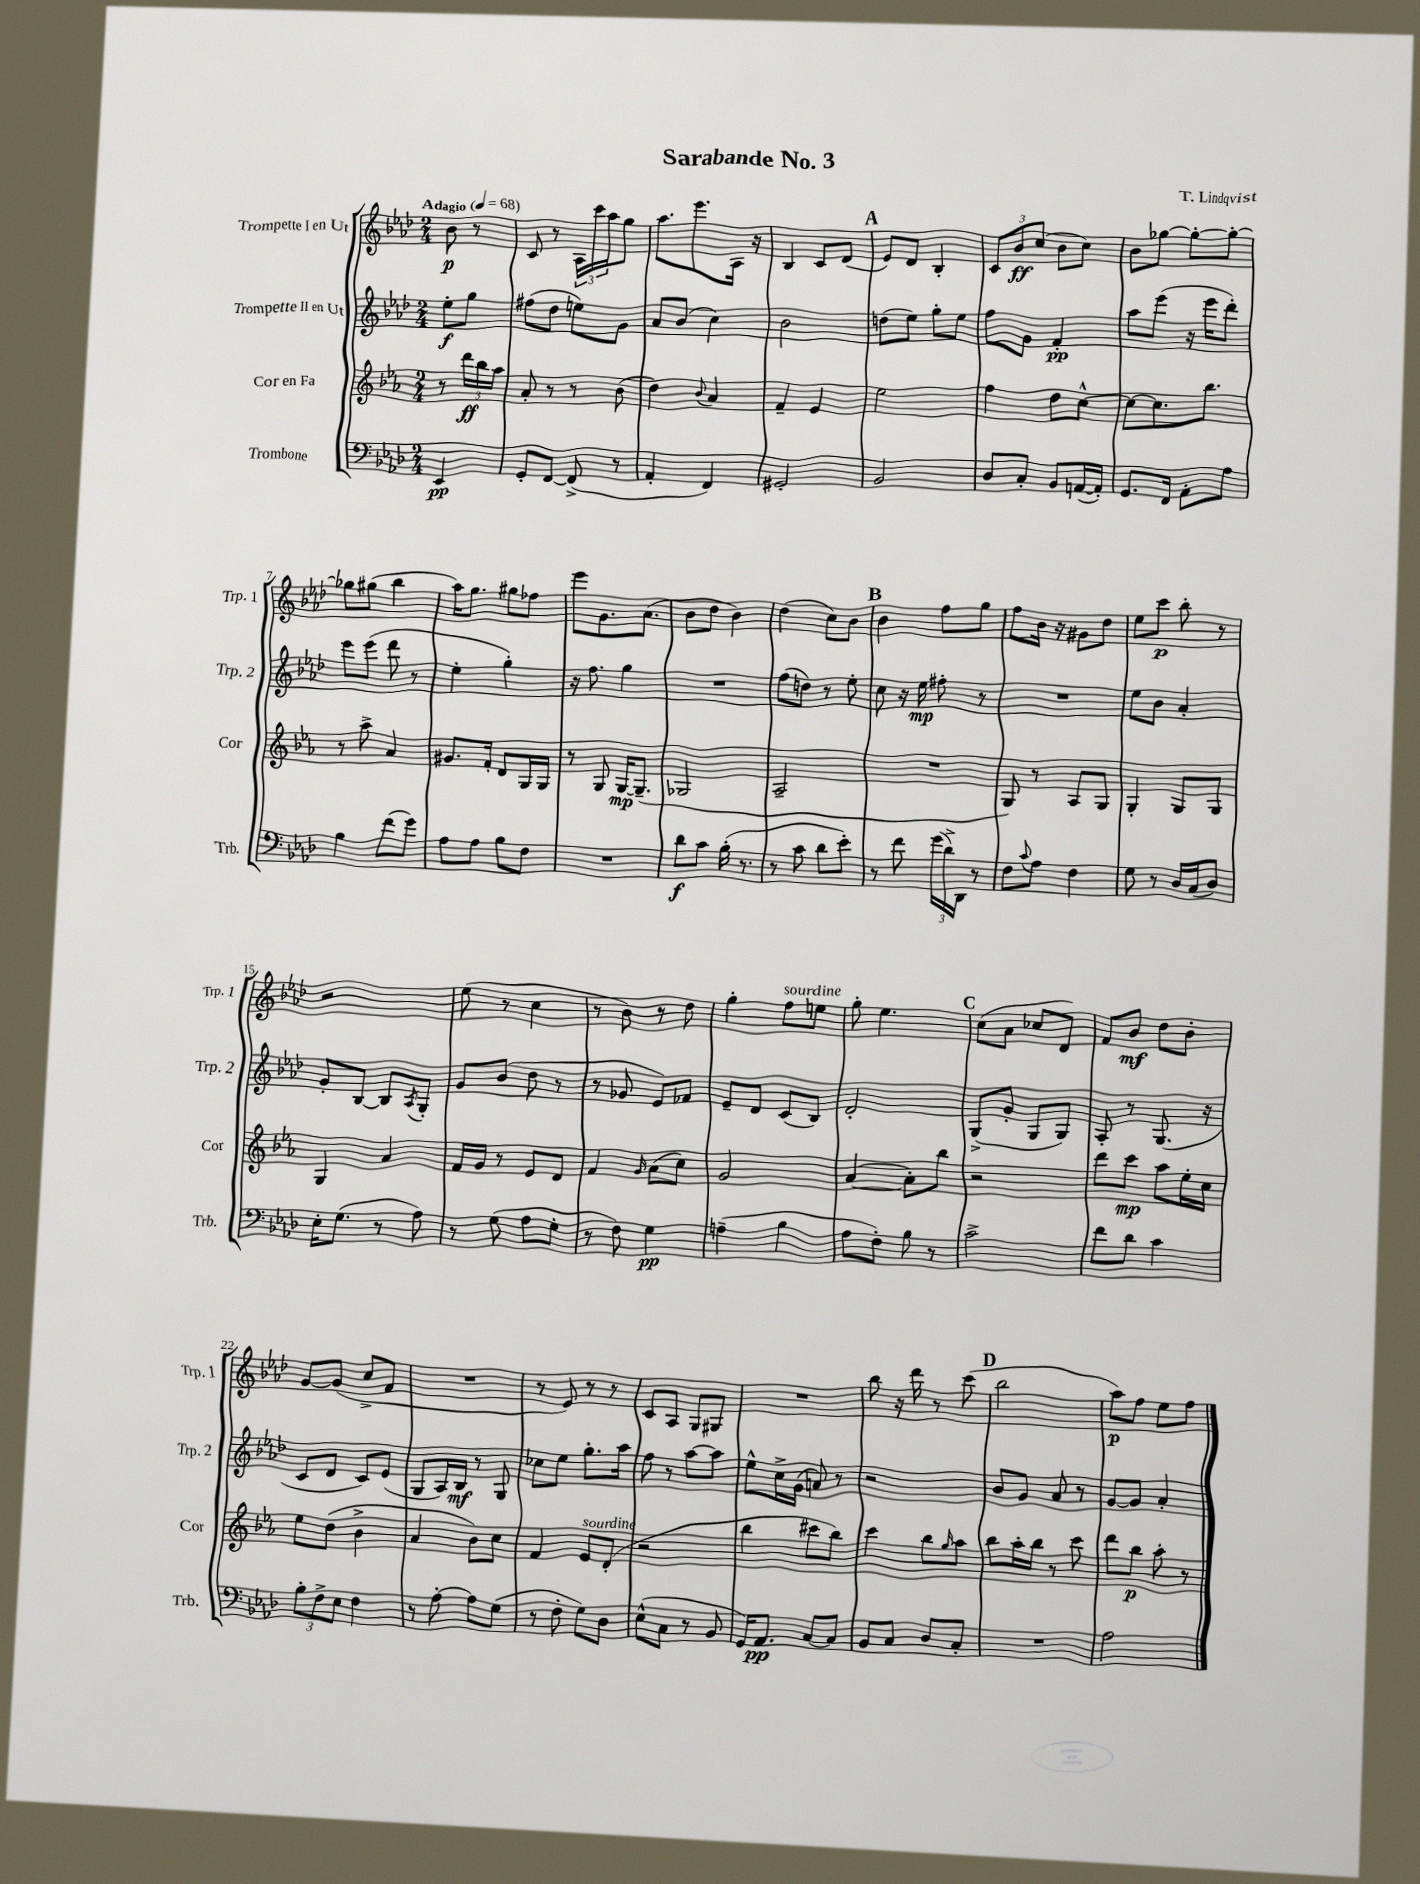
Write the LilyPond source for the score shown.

\header { title = "Sarabande No. 3" composer = "T. Lindqvist" }
<<
\new StaffGroup <<
\new Staff = "s0" \with { instrumentName = "Trompette I en Ut" shortInstrumentName = "Trp. 1" } {
    \clef treble \key aes \major \numericTimeSignature \time 2/4 \partial 4 \tempo "Adagio" 4 = 68
    bes'8\p r8 |
    c'8 r8 \tuplet 3/2 { aes16 c'''16 aes''16 } g''8 |
    aes''8. ees'''8. aes16 r16 |
    bes4 c'8 des'8( |
    \mark \markup { \bold "A" } ees'8) des'8 bes4-. |
    \tuplet 3/2 { c'8 bes'8\ff c''8( } bes'8 c''8) |
    bes'8 ges''8~ ges''8~-. ges''8~-. |
    ges''8 gis''8( bes''4 |
    aes''16) g''8. gis''8 fes''8 |
    ees'''8 g'8. aes'8.( |
    bes'8 des''8 bes'4) |
    des''4( c''8) bes'8 |
    \mark \markup { \bold "B" } bes'4 f''8 g''8 |
    f''8 bes'16 r16 gis'8 des''8 |
    ees''8 c'''8\p bes''8-. r8 |
    r2 |
    ees''8( r8 c''4 |
    r8 bes'8) r8 des''8 |
    g''4-. f''8^\markup { \italic "sourdine" } e''8 |
    g''8-. ees''4. |
    \mark \markup { \bold "C" } c''8( aes'8 ces''8 des'8) |
    f'8 bes'8\mf des''8 bes'8-. |
    g'8~ g'8( c''8-> f'8 |
    R2 |
    r8 ees'8) r8 r8 |
    c'8 aes8 g8 gis8 |
    R2 |
    bes''8 r16 des'''16 r8 c'''8( |
    \mark \markup { \bold "D" } bes''2 |
    aes''8\p) f''8 ees''8 f''8 \bar "|." |
}
\new Staff = "s1" \with { instrumentName = "Trompette II en Ut" shortInstrumentName = "Trp. 2" } {
    \clef treble \key aes \major \numericTimeSignature \time 2/4 \partial 4
    ees''8-.\f g''8 |
    fis''8( des''8 e''8) g'8 |
    aes'8 bes'8( c''4) |
    bes'2 |
    \mark \markup { \bold "A" } d''8( ees''8) g''8-. ees''8 |
    f''8 g'8 f'4-.\pp |
    aes''8 ees'''8( r16 ees'''16 des'''8-.) |
    ees'''8 ees'''8( des'''8 r8 |
    ees''4-. g''4-.) |
    r16 f''8. g''4 |
    R2 |
    f''8( d''8) r8 ees''8-. |
    \mark \markup { \bold "B" } c''8 r16 ees''16\mp fis''8-. r8 |
    R2 |
    ees''8 bes'8 aes'4-. |
    g'8-. bes8~ bes8 \acciaccatura { aes8 } g8-. |
    g'8 bes'8( des''8 r8 |
    r8 ges'8 ees'8) fes'8 |
    ees'8-- des'8 c'8( bes8) |
    des'2-. |
    \mark \markup { \bold "C" } g8->( g'8-. g8 g8) |
    aes8-. r8 g8.( r16 |
    c'8 des'8 c'8) ees'8( |
    g8 aes16) bes16\mf r8 g8 |
    ces''8 ees''8 g''8.-. aes''16 |
    f''8 r8 aes''8~ aes''8 |
    ees''8-^ c''16-> g'16( a'8) r8 |
    r2 |
    \mark \markup { \bold "D" } bes'8 g'8 aes'8 r8 |
    g'8~ g'8 aes'4-. \bar "|." |
}
\new Staff = "s2" \with { instrumentName = "Cor en Fa" shortInstrumentName = "Cor" } {
    \clef treble \key ees \major \numericTimeSignature \time 2/4 \partial 4
    r8 \tuplet 3/2 { d'''16\ff bes''16 aes''16 } |
    aes'8-. r8 r8 bes'8( |
    d''4) \appoggiatura { bes'8 } aes'4 |
    f'4-- ees'4 |
    \mark \markup { \bold "A" } ees''2 |
    f''4 d''8 c''8~-^ |
    c''8~ c''8. bes''8. |
    r8 aes''8-> aes'4 |
    gis'8. f'16-. d'8 g16 g16 |
    r8 g8 g16~\mp g8.--( |
    ges2 |
    aes2-- |
    \mark \markup { \bold "B" } R2 |
    g8) r8 aes8 g8 |
    g4-. g8 g8 |
    g4 aes'4 |
    f'16 g'16 r8 ees'8 d'8 |
    f'4 \grace { g'16 } aes'8( c''8) |
    g'2 |
    aes'4~( aes'8-.) bes''8 |
    \mark \markup { \bold "C" } r2 |
    d'''8 c'''8\mp aes''8 ees''16-. c''16 |
    ees''8 d''8( bes'4-> |
    aes'4 bes'8) c''8 |
    f'4 ees'8^\markup { \italic "sourdine" } d'8-.( |
    r2 |
    bes''4 cis'''8 bes''8) |
    c'''4 bes''8 \grace { g''16 } aes''8 |
    \mark \markup { \bold "D" } bes''8 aes''16-. bes''16 r8 c'''8 |
    d'''8 bes''8\p aes''8-. r8 \bar "|." |
}
\new Staff = "s3" \with { instrumentName = "Trombone" shortInstrumentName = "Trb." } {
    \clef bass \key aes \major \numericTimeSignature \time 2/4 \partial 4
    ees,4\pp |
    g,8-. f,8~ f,8->( r8 |
    aes,4-. f,4) |
    gis,2-. |
    \mark \markup { \bold "A" } bes,2 |
    des8 c8-. bes,8 a,16~( a,16-.) |
    g,8. f,16 aes,8-. aes8 |
    bes4 f'8( g'8) |
    aes8 aes8 bes8 f8 |
    R2 |
    des'8\f c'8 bes16-.( r8. |
    r8 c'8 des'8 ees'8-.) |
    \mark \markup { \bold "B" } r8 f'8 \tuplet 3/2 { g'16( des'16->) des,16 } r8 |
    f8 \appoggiatura { c'8 } aes8 f4 |
    g8 r8 des16 c16( des8) |
    ees16-. g8.( r8 aes8) |
    r8 g8( aes8 g8-. |
    r8 f8) g4\pp |
    a4--( bes4 |
    aes8 f8-.) bes8 r8 |
    \mark \markup { \bold "C" } c'2-> |
    f'8 des'8 c'4 |
    \tuplet 3/2 { bes8-. f8-> ees8 } f4 |
    r8 aes8~-. aes8 g8( |
    r8 f8-. g8) des8 |
    ees8-^( c8 r8 bes,8 |
    g,16) aes,8.\pp c8~ c8 |
    bes,8 c8 des8 c8-. |
    \mark \markup { \bold "D" } R2 |
    aes2 \bar "|." |
}
>>
>>
